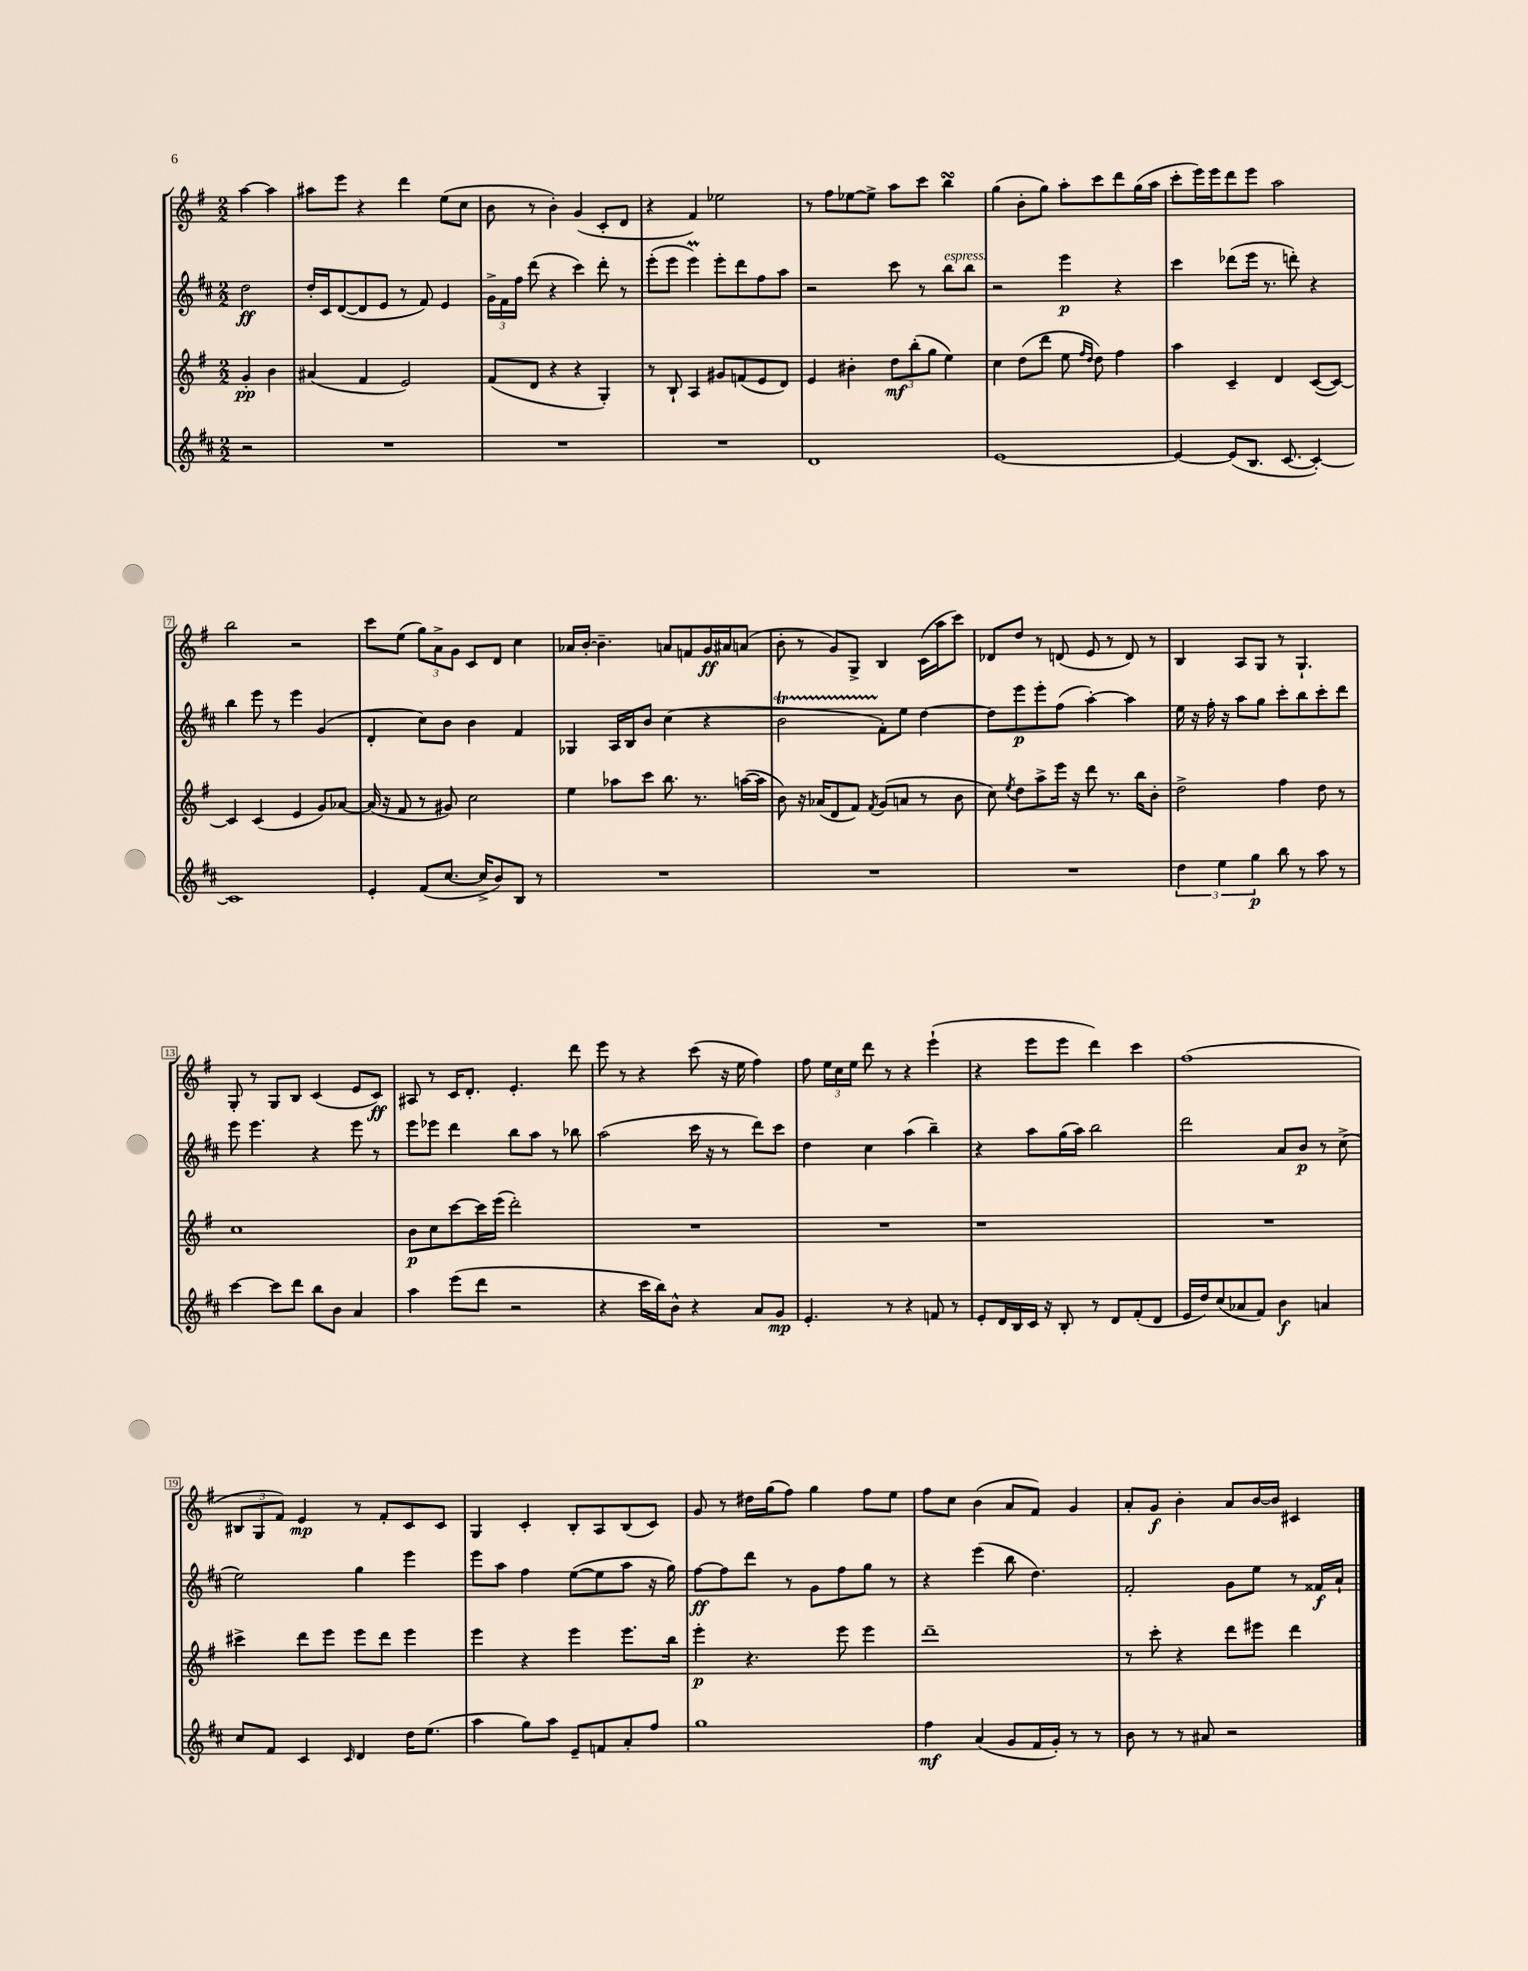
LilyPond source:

<<
\new StaffGroup <<
\new Staff = "s0" {
    \clef treble \key g \major \numericTimeSignature \time 2/2 \partial 2
    \autoBeamOff a''4~ a''4 |
    ais''8[ e'''8] r4 d'''4 e''8[( c''8] |
    b'8 r8 b'4-.) g'4( c'8[-. d'8] |
    r4 fis'4) ees''2 |
    r8 fis''8[ ees''8~ ees''8]-> a''8[ c'''8] b''4\turn |
    g''4( b'8[-. g''8]) a''8[-. c'''8 d'''8 g''16( a''16] |
    c'''8[-. e'''16) e'''16 d'''8 e'''8] a''2 |
    b''2 r2 |
    c'''8[ e''8]( \tuplet 3/2 { g''8[) a'8-> g'8] } c'8[ d'8] c''4 |
    aes'16[ b'16]~-. b'4.-- a'8[ f'8 g'16\ff ais'16 a'8]( |
    b'8-. r8 g'8[) g8]-> b4 c'16[( a''16 c'''8]) |
    des'8[ d''8] r8 d'8( e'8 r8 d'8) r8 |
    b4 a8[ g8] r8 g4.-! |
    g8-. r8 g8[ b8] c'4( e'8[ c'8]\ff) |
    ais8 r8 c'16[ d'8.]-. e'4.-. d'''8 |
    e'''8 r8 r4 c'''8( r16 e''16 fis''4) |
    fis''8 \tuplet 3/2 { e''16[ c''16 e''16] } d'''8 r8 r4 e'''4-!( |
    r4 e'''8[ e'''8] d'''4) c'''4 |
    fis''1( |
    \tuplet 3/2 { bis8[ g8 fis'8]) } e'4\mp r8 fis'8[-. c'8 c'8] |
    g4 c'4-. b8[-. a8 b8( c'8]) |
    g'8 r8 dis''16[ g''16( fis''8]) g''4 fis''8[ e''8] |
    fis''8[ c''8] b'4( a'8[ fis'8]) g'4 |
    a'8[-. g'8]\f b'4-. a'8[ b'16~ b'16] cis'4 \bar "|." |
}
\new Staff = "s1" {
    \clef treble \key d \major \numericTimeSignature \time 2/2 \partial 2
    \autoBeamOff d''2\ff |
    d''16[-. cis'16 d'8~( d'8 e'8] r8 fis'8) e'4 |
    \tuplet 3/2 { g'16[-> fis'16 fis''16] } d'''8( r4 cis'''4) d'''8-. r8 |
    e'''8[-.( e'''8] e'''4\prall) e'''8[-. d'''8 fis''8 a''8] |
    r2 cis'''8 r8 b''8[^\markup { \italic "espress." } b''8] |
    r2 e'''4\p r4 |
    cis'''4 des'''8[( e'''16] r8. d'''8-.) r4 |
    b''4 e'''8 r8 e'''4 g'4( |
    d'4-. cis''8[) b'8] b'4 fis'4 |
    ges4 a16[ b16 b'8] cis''4( r4 |
    b'2\startTrillSpan fis'8[-.\stopTrillSpan) e''8] d''4~ |
    d''8[ e'''8\p e'''8-. fis''8]( a''4~-.) a''4 |
    e''16 r16 fis''16-. r16 a''8[ g''8] cis'''8[-. b''8 cis'''8-. d'''8] |
    e'''8 e'''4. r4 e'''8 r8 |
    e'''8[ ees'''8] d'''4 b''8[ a''8] r8 bes''8 |
    a''2( cis'''16 r16 r8 d'''8[) cis'''8] |
    d''4 cis''4 a''4( b''4--) |
    r4 a''8[ g''16( a''16]) b''2 |
    d'''2 a'8[ b'8]\p r8 cis''8->( |
    e''2) g''4 e'''4 |
    e'''8[ a''8] fis''4 e''8[~( e''8 a''8] r16 g''16) |
    fis''8[~\ff fis''8 d'''8] r8 g'8[ fis''8 g''8] r8 |
    r4 e'''4( b''8 d''4.) |
    fis'2-. g'8[ e''8] r8 fisis'16[\f a'16]-! \bar "|." |
}
\new Staff = "s2" {
    \clef treble \key g \major \numericTimeSignature \time 2/2 \partial 2
    \autoBeamOff g'4-.\pp b'4 |
    ais'4( fis'4 e'2) |
    fis'8[( d'8] r4 r4 g4-.) |
    r8 b8-! a4 gis'8[ f'8( e'8 d'8]) |
    e'4 bis'4-. \tuplet 3/2 { d''8[\mf b''8-.( g''8] } e''4) |
    c''4 d''8[( d'''8] e''8 \grace { fis''16[ d''16] } d''8) fis''4 |
    a''4 c'4-- d'4 c'8[~( c'8]~) |
    c'4 c'4( e'4 g'8[) aes'8]~ |
    aes'16( r16 fis'8 r8 gis'8) c''2 |
    e''4 aes''8[ c'''8] b''8. r8. a''16[~( a''16] |
    b'8) r16 aes'16[( d'8 fis'8]) \acciaccatura { fis'8 } g'8[( a'8] r8 b'8 |
    c''8) \acciaccatura { e''8 } d''8[ a''8-> e'''16] r16 d'''8 r8. b''16[ b'8]-. |
    d''2-> fis''4 d''8 r8 |
    c''1 |
    b'8[\p c''8 c'''8~ c'''16 e'''16]( d'''2-.) |
    R1 |
    R1 |
    r1 |
    R1 |
    cis'''4-> d'''8[ e'''8] e'''8[ d'''8] e'''4 |
    e'''4 r4 e'''4 e'''8.[ b''16] |
    e'''4-.\p r4. e'''8 e'''4 |
    d'''1-- |
    r8 c'''8-. r4 d'''8[ eis'''8] d'''4 \bar "|." |
}
\new Staff = "s3" {
    \clef treble \key d \major \numericTimeSignature \time 2/2 \partial 2
    \autoBeamOff r2 |
    R1 |
    R1 |
    R1 |
    d'1 |
    e'1~ |
    e'4~ e'8[( b8.] cis'8.~ cis'4~-.) |
    cis'1 |
    e'4-. fis'8[( cis''8.]~ cis''16[-> b'8) b8] r8 |
    R1 |
    R1 |
    R1 |
    \tuplet 3/2 { d''4 e''4 g''4\p } b''8 r8 a''8 r8 |
    cis'''4~ cis'''8[ d'''8] b''8[ b'8] a'4 |
    a''4 e'''8[( d'''8] r2 |
    r4 cis'''16[ b''16) b'8]-^ r4 a'8[ g'8]\mp |
    e'4.-. r8 r4 f'8 r8 |
    e'8[-. d'16 b16 cis'16] r16 b8-. r8 d'8[ fis'8-.( d'8] |
    e'16[ d''16) cis''8( aes'8 fis'8]) b'4\f a'4 |
    cis''8[ fis'8] cis'4 \grace { cis'16 } d'4 d''16[ e''8.]( |
    a''4 g''8[) a''8] e'8[-- f'8 a'8-. fis''8] |
    g''1 |
    fis''4\mf a'4( g'8[ fis'16 g'16]-.) r8 r8 |
    b'8 r8 r8 ais'8 r2 \bar "|." |
}
>>
>>
\layout { \context { \Score \override BarNumber.stencil = #(make-stencil-boxer 0.1 0.3 ly:text-interface::print) } }
